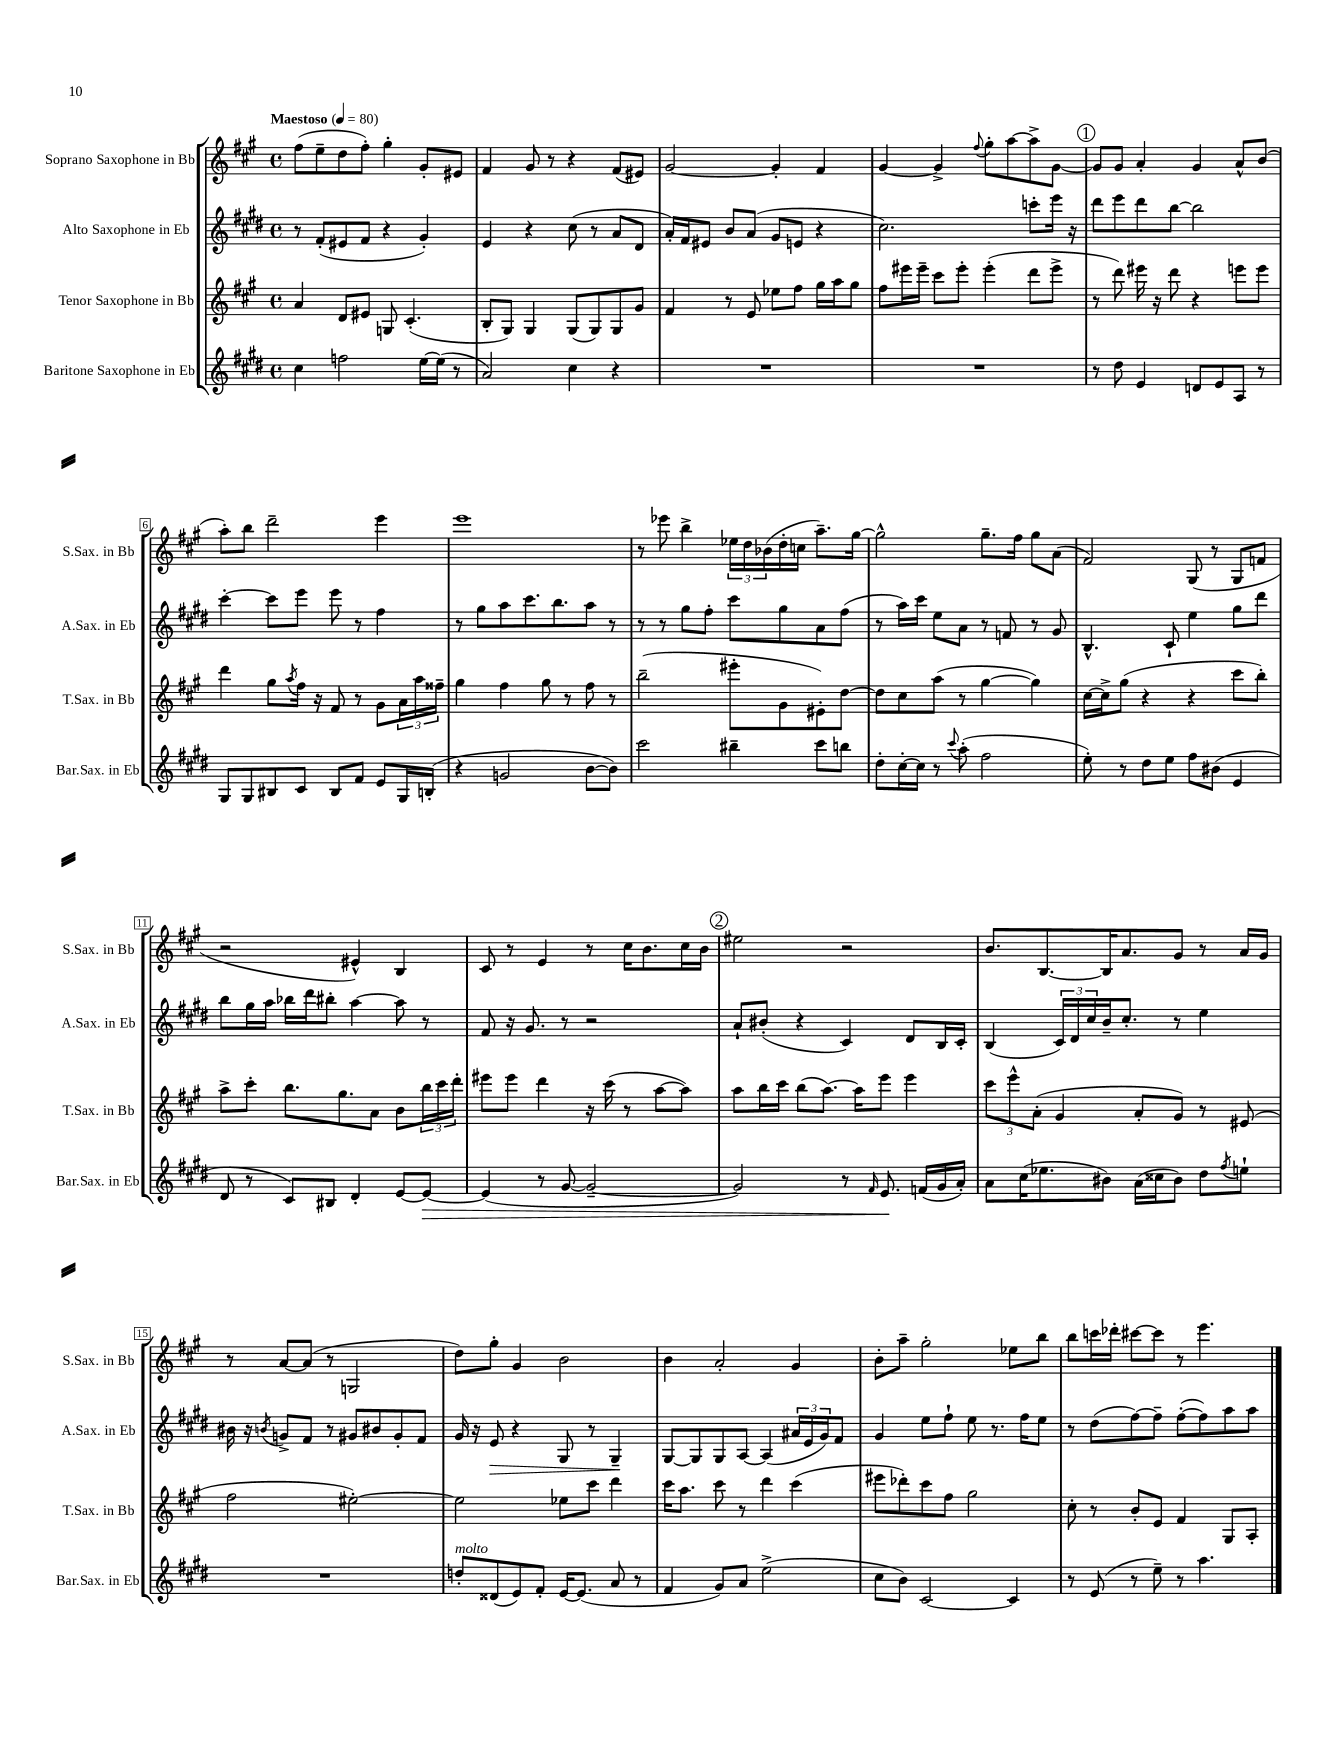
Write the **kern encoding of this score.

**kern	**dynam	**kern	**kern	**dynam	**kern
*part4	*part4	*part3	*part2	*part2	*part1
*staff4	*staff4	*staff3	*staff2	*staff2	*staff1
*I"Baritone Saxophone in Eb	*	*I"Tenor Saxophone in Bb	*I"Alto Saxophone in Eb	*	*I"Soprano Saxophone in Bb
*I'Bar.Sax. in Eb	*	*I'T.Sax. in Bb	*I'A.Sax. in Eb	*	*I'S.Sax. in Bb
*clefG2	*	*clefG2	*clefG2	*	*clefG2
*k[f#c#g#d#]	*	*k[f#c#g#]	*k[f#c#g#d#]	*	*k[f#c#g#]
*M4/4	*	*M4/4	*M4/4	*	*M4/4
*met(c)	*	*met(c)	*met(c)	*	*met(c)
*MM80	*	*MM80	*MM80	*	*MM80
=1	=1	=1	=1	=1	=1
!	!	!	!	!	!LO:TX:a:B:t=Maestoso
4cc#\	.	4a/	8r	.	(8ff#\L
.	.	.	(8f#'/L	.	8ee~\
2ffn\	.	8d/L	8e#X/	.	8dd\
.	.	8e#X/J	8f#/J	.	8ff#'\J)
.	.	8Gn/	4r	.	4gg#'\
.	.	(4.c#'/	.	.	.
[16ee\LL	.	.	4g#'/)	.	8g#'/L
(16ee\JJ]	.	.	.	.	.
8r	.	.	.	.	8e#X/J
=2	=2	=2	=2	=2	=2
2a/)	.	8B'/L	4e/	.	4f#/
.	.	8G#/J)	.	.	.
.	.	4G#/	4r	.	8g#/
.	.	.	.	.	8r
4cc#\	.	(8G#/L	(8cc#\	.	4r
.	.	8G#/)	8r	.	.
4r	.	8G#/	8a/L	.	(8f#/L
.	.	8g#/J	8d#/J	.	8e#X/J)
=3	=3	=3	=3	=3	=3
1r	.	4f#/	16a'/LL)	.	[2g#/
.	.	.	16f#/J	.	.
.	.	.	8e#X/J	.	.
.	.	8r	8b/L	.	.
.	.	8e/	(8a/J	.	.
.	.	8ee-X\L	8g#/L	.	4g#'/]
.	.	8ff#\J	8en/J	.	.
.	.	16gg#\LL	4r	.	4f#/
.	.	16aa\J	.	.	.
.	.	8gg#\J	.	.	.
=4	=4	=4	=4	=4	=4
1r	.	8ff#\L	2.cc#\)	.	[4g#/
.	.	16eee#X\L	.	.	.
.	.	16eee#~\JJ	.	.	.
.	.	8ccc#\L	.	.	4g#^/]
.	.	8eee#'\J	.	.	.
.	.	.	.	.	8qqff#/
.	.	(4eee#'\	.	.	8gg#'\L
.	.	.	.	.	[8aa\
.	.	8ddd\L	8cccn'\L	.	8aa^\]
.	.	8eee#^\J	16eee\Jk	.	[8g#\J
.	.	.	16r	.	.
!!LO:REH:place=s1:t=1
=5	=5	=5	=5	=5	=5
8r	.	8r	8ddd#\L	.	8g#/L]
8dd#\	.	8ddd\)	8eee\	.	8g#/J
4e/	.	16eee#X\	8ddd#\	.	4a'/
.	.	16r	.	.	.
.	.	8ddd\	[8bb\J	.	.
8dn/L	.	4r	2bb\]	.	4g#/
8e/	.	.	.	.	.
8A/J	.	8eeen\L	.	.	8a^^/L
8r	.	8eee\J	.	.	(8b/J
!!LO:LB:g=z
=6	=6	=6	=6	=6	=6
8G#/L	.	4ddd\	[4ccc#'\	.	8aa'\L)
8G#/	.	.	.	.	8bb\J
8B#X/	.	8gg#\L	8ccc#\L]	.	2ddd~\
.	.	8qaa/	.	.	.
8c#/J	.	16ff#\Jk	8eee\J	.	.
.	.	16r	.	.	.
8B#/L	.	8f#/	8eee\	.	.
8f#/J	.	8r	8r	.	.
8e/L	.	8g#\L	4ff#\	.	4eee\
16G#/L	.	24a\L	.	.	.
.	.	24aa\	.	.	.
(16Bn'/JJ	.	.	.	.	.
.	.	24ff##X~\JJ	.	.	.
=7	=7	=7	=7	=7	=7
4r	.	4gg#\	8r	.	1eee
.	.	.	8gg#\L	.	.
2gn/	.	4ff#\	8aa\	.	.
.	.	.	8.ccc#\	.	.
.	.	8gg#\	.	.	.
.	.	.	8.bb\	.	.
.	.	8r	.	.	.
[8b\L	.	8ff#\	8aa\J	.	.
8b\J])	.	8r	8r	.	.
=8	=8	=8	=8	=8	=8
2ccc#\	.	(2bb~\	8r	.	8r
.	.	.	8r	.	8eee-X\
.	.	.	8gg#\L	.	4bb^\
.	.	.	8ff#'\J	.	.
4bb#X~\	.	8eee#X'\L	8ccc#\L	.	24ee-X\LL
.	.	.	.	.	24dd\
.	.	.	.	.	(24b-X\
.	.	8g#\	8gg#\	.	16dd'\
.	.	.	.	.	16ccn\JJ
8ccc#\L	.	8e#X'\)	8a\	.	8.aa~\L)
8bbn\J	.	[8dd\J	(8ff#\J	.	.
.	.	.	.	.	[16gg#\Jk
=9	=9	=9	=9	=9	=9
8dd#'\L	.	8dd\L]	8r	.	2gg#^^\]
[16cc#'\L	.	8cc#\	16aa\LL)	.	.
16cc#\JJ]	.	.	16ccc#\JJ	.	.
8r	.	(8aa\J	8ee\L	.	.
8qqccc#/	.	.	.	.	.
(8aa'\	.	8r	8a\J	.	.
2ff#\	.	[4gg#\	8r	.	8.gg#~\L
.	.	.	8fn/	.	.
.	.	.	.	.	16ff#\Jk
.	.	4gg#\])	8r	.	8gg#\L
.	.	.	8g#/	.	(8a\J
=10	=10	=10	=10	=10	=10
8ee'\)	.	[16cc#\LL	4.B^^/	.	2f#/)
.	.	16cc#^\J]	.	.	.
8r	.	(8gg#\J	.	.	.
8dd#\L	.	4r	.	.	.
8ee\J	.	.	8c#`/	.	.
8ff#\L	.	4r	4ee\	.	(8G#/
(8b#X\J	.	.	.	.	8r
4e/	.	8ccc#\L	8gg#\L	.	8G#/L
.	.	8bb'\J)	8ddd#\J	.	8fn/J
!!LO:LB:g=z
=11	=11	=11	=11	=11	=11
8d#/	.	8aa^\L	8bb\L	.	2r
8r	.	8ccc#'\J	16gg#\L	.	.
.	.	.	16aa\JJ	.	.
8c#/L)	.	8.bb\L	16bb-X\LL	.	.
.	.	.	16ddd#\J	.	.
8B#X/J	.	.	8bb#X'\J	.	.
.	.	8.gg#\	.	.	.
4d#'/	.	.	[4aa\	.	4e#X^^/)
.	.	8a\J	.	.	.
[8e/L	.	8b\L	8aa\]	.	4B/
!	!LO:HP:b	!	!	!	!
8e/J_	>	24bb\L	8r	.	.
.	.	24ccc#\	.	.	.
.	.	24ddd'\JJ	.	.	.
=12	=12	=12	=12	=12	=12
(4e/]	.	8eee#X\L	8f#/	.	8c#/
.	.	8eee#\J	16r	.	8r
.	.	.	8.g#/	.	.
8r	.	4ddd\	.	.	4e/
[8g#/	.	.	8r	.	.
2g#~/_	.	16r	2r	.	8r
.	.	(16ccc#\	.	.	.
.	.	8r	.	.	16cc#\KL
.	.	.	.	.	8.b\
.	.	[8aa\L	.	.	.
.	.	8aa\J])	.	.	16cc#\L
.	.	.	.	.	16b\JJ
!!LO:REH:place=s1:t=2
=13	=13	=13	=13	=13	=13
2g#/])	.	8aa\L	8a`/L	.	2ee#X\
.	.	16bb\L	(8b#X'/J	.	.
.	.	16ccc#\JJ	.	.	.
.	.	(8bb\L	4r	.	.
.	.	[8.aa\J)	.	.	.
8r	.	.	4c#/)	.	2r
.	.	16aa\KL]	.	.	.
16qqf#/	.	.	.	.	.
8.e/	.	8eee\J	.	.	.
.	.	4eee\	8d#/L	.	.
(16fn/LL	]	.	.	.	.
16g#/	.	.	16B/L	.	.
16a'/JJ)	.	.	16c#'/JJ	.	.
=14	=14	=14	=14	=14	=14
8a\L	.	12ccc#\L	(4B/	.	8.b/L
.	.	12eee^^\	.	.	.
(16cc#\K	.	.	.	.	.
.	.	(12a'\J	.	.	.
8.ee-X\	.	.	.	.	[8.B/
.	.	4g#/	24c#/LL)	.	.
.	.	.	24d#/	.	.
.	.	.	24cc#/	.	.
8b#X\J)	.	.	16b~/J	.	16B/K]
.	.	.	8.cc#'/J	.	8.a/
(16a\LL	.	8a'/L	.	.	.
16cc##X\J	.	.	.	.	.
8b#\J)	.	8g#/J)	8r	.	8g#/J
8dd#\L	.	8r	4ee\	.	8r
8qff#/	.	.	.	.	.
8een`\J	.	(8e#X/	.	.	16a/LL
.	.	.	.	.	16g#/JJ
!!LO:LB:g=z
=15	=15	=15	=15	=15	=15
1r	.	2ff#\	16b#X\	.	8r
.	.	.	16r	.	.
.	.	.	8qbn/	.	.
.	.	.	8gn^/L	.	[8a/L
.	.	.	8f#/J	.	(8a/J]
.	.	.	8r	.	8r
.	.	[2ee#X'\)	8g#X/L	.	2Gn/
.	.	.	8b#X/	.	.
.	.	.	8g#'/	.	.
.	.	.	8f#/J	.	.
=16	=16	=16	=16	=16	=16
!LO:TX:a:i:t=molto	!	!	!	!	!
8ddn'/L	.	2ee#\]	16g#/	.	8dd\L)
.	.	.	16r	.	.
!	!	!	!	!LO:HP:b	!
(8d##X/	.	.	8e/	>	8gg#'\J
8e/)	.	.	4r	.	4g#/
8f#'/J	.	.	.	.	.
[16e/KL	.	8ee-X\L	8G#/	.	2b\
(8.e/J]	.	.	.	.	.
.	.	8ccc#\J	8r	.	.
8a/	.	4ddd\	4G#~/	.	.
8r	.	.	.	.	.
.	.	.	.	]	.
=17	=17	=17	=17	=17	=17
4f#/	.	16ccc#\KL	[8G#/L	.	4b\
.	.	8.aa\J	.	.	.
.	.	.	8G#/]	.	.
8g#/L)	.	8ccc#\	8G#/	.	2a'/
8a/J	.	8r	[8A/J	.	.
(2ee^\	.	4ddd\	(4A/]	.	.
.	.	(4ccc#\	24a#X/LL	.	4g#/
.	.	.	24e/	.	.
.	.	.	24g#/J)	.	.
.	.	.	8f#/J	.	.
=18	=18	=18	=18	=18	=18
8cc#\L	.	8eee#X\L	4g#/	.	8b'\L
8b\J)	.	8ddd-X'\)	.	.	8aa~\J
[2c#/	.	8ccc#\	8ee\L	.	2gg#'\
.	.	8ff#\J	8ff#`\J	.	.
.	.	2gg#\	8ee\	.	.
.	.	.	8.r	.	.
4c#/]	.	.	.	.	8ee-X\L
.	.	.	16ff#\KL	.	.
.	.	.	8ee\J	.	8bb\J
=19	=19	=19	=19	=19	=19
8r	.	8cc#'\	8r	.	8bb\L
(8e/	.	8r	(8dd#\L	.	16cccn\L
.	.	.	.	.	16ddd-X'\JJ
8r	.	8b'/L	[8ff#\)	.	[8ccc#X\L
8ee~\)	.	8e/J	8ff#~\J]	.	8ccc#\J]
8r	.	4f#/	([8ff#'\L	.	8r
4.aa\	.	.	8ff#\])	.	4.eee\
.	.	8G#/L	8aa\	.	.
.	.	8A'/J	8aa\J	.	.
==	==	==	==	==	==
*-	*-	*-	*-	*-	*-
